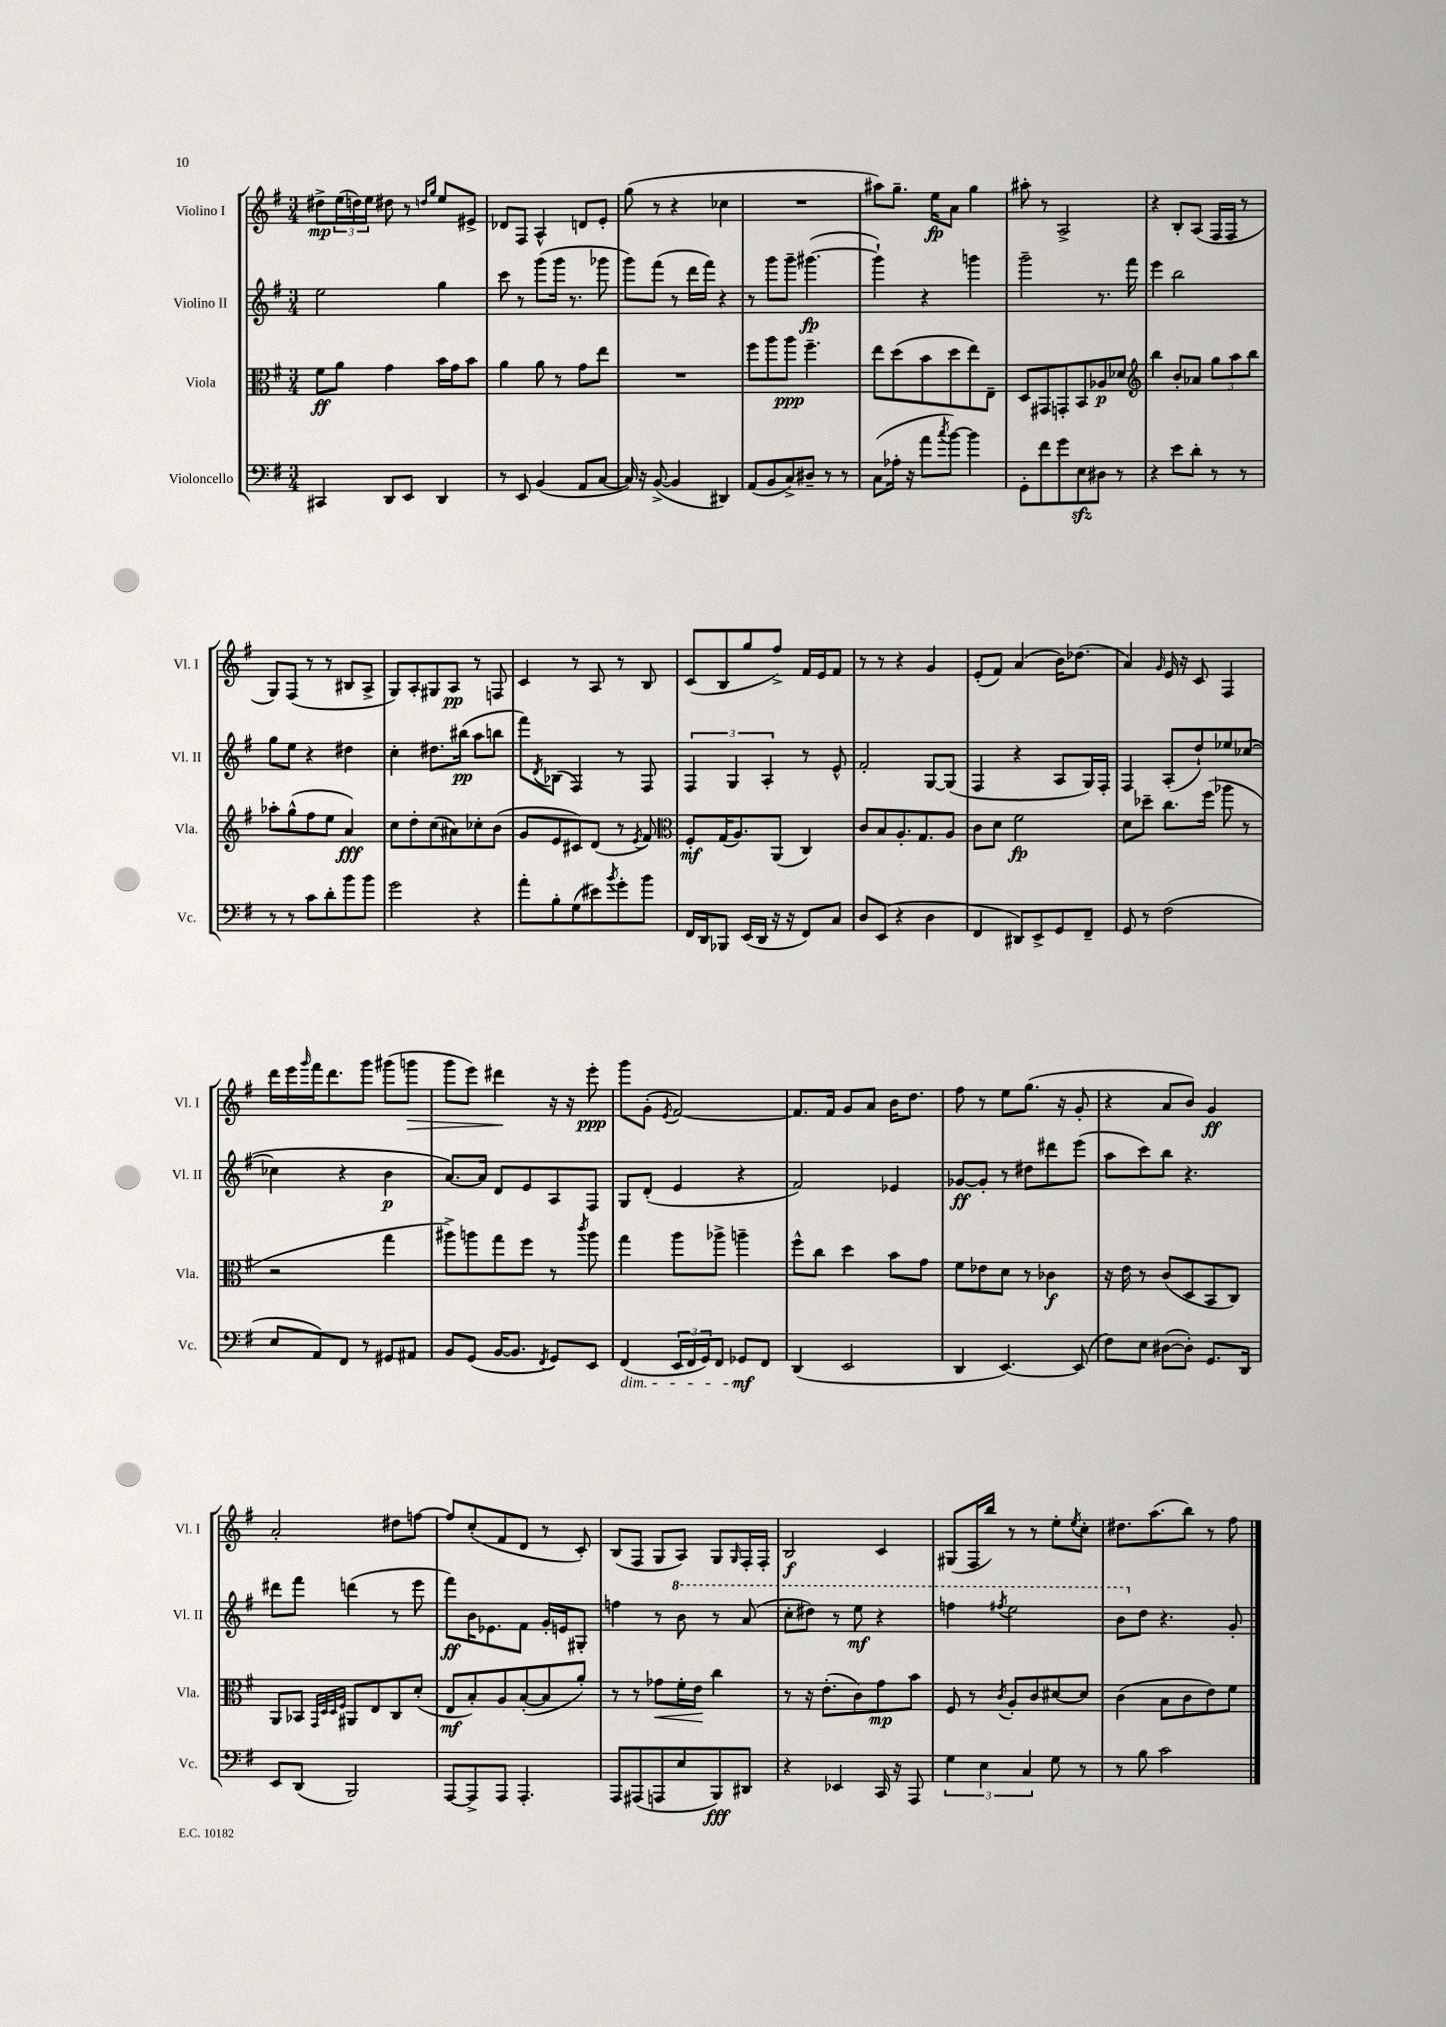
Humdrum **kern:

**kern	**kern	**kern	**kern
*staff4	*staff3	*staff2	*staff1
*clefF4	*clefC3	*clefG2	*clefG2
*k[f#]	*k[f#]	*k[f#]	*k[f#]
*M3/4	*M3/4	*M3/4	*M3/4
4CC#/	8f#\L	2ee\	8dd#^\L
.	8a\J	.	(24ee\L
.	.	.	24dd\)
.	.	.	24ee\JJ
8DD/L	4g\	.	8dd#\
8EE/J	.	.	8r
.	.	.	16qqdd/LL
.	.	.	16qqgg/JJ
4DD/	16b\LL	4gg\	8ee/L
.	16g\J	.	.
.	8b\J	.	8e#^/J
=	=	=	=
8r	4a\	8ccc\	8d-/L
8EE/	.	8r	8F#/J
(4BB/	8a\	(8ggg\L	4A^^/
.	8r	16ggg\Jk	.
.	.	8.r	.
8AA/L	8g\L	.	8d/L
[8C/J	8ee\J	8ggg-\	8e'/J
=	=	=	=
16C/])	2.r	8ggg\L)	(8gg\
16r	.	.	.
([8BB^/	.	(8fff#\J	8r
4BB/]	.	8r	4r
.	.	16ddd\LL	.
.	.	16fff#\JJ)	.
4DD#/)	.	4r	4cc-\
=	=	=	=
(8AA/L	8ff#\L	8r	2.r
8BB/	8aa\	8ggg\L	.
8C^/)	8aa\J	8ggg~\J	.
8D#~/J	4.ff#~\	([4.ggg#\	.
8r	.	.	.
8r	.	.	.
=	=	=	=
(8C\L	8ee\L	4ggg#`\])	8aa#\L)
16A-'\Jk	(8dd\	.	8.gg~\J
16r	.	.	.
8a\L	8b\	4r	.
.	.	.	16ee\LK
8qcc/	.	.	.
[8b\J)	8dd\	.	8a\J
4b\]	8ee\)	4ggg\	4gg\
.	8E~\J	.	.
=	=	=	=
8GG'\L	8D/L	2ggg~\	8aa#'\
8f#\	8GG#/	.	8r
8g\	8GG'/	.	2A^/
8E\	8BB/	.	.
8D#\J	8A-/	8.r	.
8r	8d-/J	.	.
.	.	16fff#\	.
=	=	=	=
*	*clefG2	*	*
4r	4bb\	4eee\	4r
8e\L	8b'/L	2bb\	8B'/L
8d'\J	8a-/J	.	(8A/J
8r	12gg\L	.	16F#/LL
.	.	.	16F#/JJ
.	12aa\	.	.
8r	.	.	8r
.	12bb\J	.	.
=	=	=	=
8r	8aa-'\L	8gg\L	8G/L)
8r	(8gg^^\	8ee\J	(8F#/J
8c\L	8ff#\	4r	8r
8d'\	8ee\J	.	8r
8b\	4a/)	4dd#\	8B#/L
8b\J	.	.	8A^/J
=	=	=	=
2g\	8cc\L	4cc'\	8G/L)
.	8dd'\	.	8A'/
.	(8cc\	8.dd#\L	8G#/
.	8a#\)	.	8A/J
.	.	(16bb#\Jk	.
4r	8cc-'\	8aa\L	8r
.	(8b\J	8bb\J	8F/
=	=	=	=
8a'\L	8g/L	8fff#\L)	4c/
.	.	8qd/	.
8B'\	8e/	(8B-\J	.
(8G\	8c#/)	4F#/)	8r
8e#\)	(8d/J	.	8A/
8qb/	.	.	.
8g'\	8r	8r	8r
.	8qe/	.	.
8b\J	8f#/)	8F#/	8B/
=	=	=	=
*	*clefC3	*	*
16FF#/LL	8F#'/L	6F#/	(8c/L
16DD/J	.	.	.
8BBB-/J	(16G/K	.	8B/
.	.	6G/	.
.	8.A/)	.	.
(16EE/LL	.	.	8gg/
16DD/JJ	.	.	.
.	.	6A'/	.
16r	(8AA/J	.	8ff#^/J)
16r	.	.	.
8FF#/L)	4C/)	8r	16f#/LL
.	.	.	16e/J
8C/J	.	8e^^/	8f#/J
=	=	=	=
8D/L	8c/L	2f#'/	8r
(8EE/J	8B/	.	8r
4r	8.A'/	.	4r
.	8.G/	.	.
4D\	.	[8G/L	4g/
.	8A/J	(8G/]J	.
=	=	=	=
4FF#/	8c\L	4F#/	(8e'/L
.	8d\J	.	8f#/J)
8DD#/L)	2f#\	4r	(4a/
8EE^/	.	.	.
8GG/	.	8A/L	16b\LK)
.	.	.	(8.dd-\J
8FF#~/J	.	16G/L)	.
.	.	16F#'/JJ	.
=	=	=	=
8GG/	8d\L	4F#/	4a/)
8r	8dd-~\J	.	.
.	.	.	16qqg/
(2F#\	8.cc\L	(8A'/L	16e/
.	.	.	16r
.	.	8dd`/)	8c/
.	(16ff#\Jk	.	.
.	8aa-\	8ee-/	4F#/
.	8r	([8cc-/J	.
=	=	=	=
8E/L	2r	4cc-\]	16ddd\LL
.	.	.	16eee\
.	.	.	16qqggg/
8AA/)	.	.	16fff#\J
.	.	.	8.ddd\
8FF#/J	.	4r	.
8r	.	.	8ggg\J
8GG#/L	4gg\	4b\	(8ggg#\L
8AA#/J	.	.	8ggg\J
=	=	=	=
8BB/L	8aa#^\L)	[8.a/L)	8ggg\L
(8GG/J	8aa\	.	8eee\J)
.	.	16a/]Jk	.
[16BB/LK	8gg\	8d/L	4ddd#\
8.BB/]J	.	.	.
.	8ff#\J	8e/	.
8qFF#/	.	.	.
8GG/L)	8r	8A/	16r
.	.	.	16r
.	8qccc/	.	.
8EE/J	8aa\	8F#/J	8eee'\
=	=	=	=
(4FF#/	4gg\	8G/L	8ggg\L
.	.	(8d'/J	(8g'\J
.	.	.	8qe/
24EE/LL	8aa\L	4e/	[2f#/)
24FF#/	.	.	.
24GG/J)	.	.	.
8FF#/J	8aa-^\J	.	.
8GG-/L	4aa~\	4r	.
8FF#/J	.	.	.
=	=	=	=
(4DD/	8ff#^^\L	2f#/)	8.f#/]L
.	8cc\J	.	.
.	.	.	16f#/Jk
2EE/	4dd\	.	8g/L
.	.	.	8a/J
.	8b\L	4e-/	16b\LK
.	.	.	8.dd\J
.	8g\J	.	.
=	=	=	=
4DD/	8f#\L	[8g-/L	8ff#\
.	8e-\	8g-'/]J	8r
[4.EE/)	8d\J	8r	8ee\L
.	8r	8dd#\L	(8.gg\J
.	4c-\	8ddd#\	.
.	.	.	16r
(8EE/]	.	(8eee\J	8g'/
=	=	=	=
8F#\L)	16r	8aa\L	4r
.	16e\	.	.
8E\J	8r	8ccc\)	.
([8D#\L	(8c/L	8bb\J	8a/L
8D#'\]J)	8D/	4.r	8b/J)
8.GG/L	8BB/	.	4g/
.	8C/J)	.	.
16DD/Jk	.	.	.
=	=	=	=
8EE/L	8AA/L	8ddd#\L	2a'/
(8DD/J	8BB-/J	8fff#\J	.
.	32qqGG/LLL	.	.
.	32qqD/	.	.
.	32qqD/	.	.
.	32qqF#/JJJ	.	.
2BBB/)	8AA#/L	(4ddd\	.
.	8E/	.	.
.	8C/	8r	8dd#\L
.	(8d'/J	8eee\	[8ff\J
=	=	=	=
[8AAA/L	8E/L	8fff#\L)	8ff/]L
8AAA^/]	8B'/)	16b\K	(8cc'/
.	.	8.e-\	.
8AAA/J	8A/	.	8f#/
4.AAA'/	([8B'/	8f#\J	8d/J
.	8B/]	16g'/LL	8r
.	.	16e/J	.
.	8a'/J)	8G#'/J	8c'/)
=	=	=	=
8AAA/L	8r	4ff\	(8B/L
(8AAA#/	8r	.	8F#/J
8AAA/	8g-\L	8r	8G/L
8E/	16f#'\L	8bb\	8A/J)
.	16e\JJ	.	.
8BBB/)	4cc\	8r	8G/L
.	.	.	16qqG/
8DD#/J	.	(8aa/	16F#'/L
.	.	.	16F#'/JJ
=	=	=	=
4r	8r	8ccc'\L	2B/
.	16r	8ddd#\J)	.
.	(8.e'\L	.	.
4EE-/	.	8r	.
.	8c\)	8eee\	.
16CC/	8g\	4r	4c/
16r	.	.	.
8AAA/	8b\J	.	.
=	=	=	=
6G\	8F#/	4fff\	(8G#/L
.	8r	.	16F#/L
6E\	.	.	.
.	.	.	16bb/JJ)
.	8qc/	8qfff#/	.
.	8A'/L	2eee\	8r
6C/	.	.	.
.	8c/	.	8r
8G\	[8d#/	.	8ee'\L
.	.	.	8qee/
8r	8d#/]J	.	8cc'\J
=	=	=	=
8r	(4c\	8bb\L	8.dd#\L
8B\	.	8dd\J	.
.	.	.	(8.aa\
2c\	8B\L	4.r	.
.	8c\	.	8bb\J)
.	8e\)	.	8r
.	8f#\J	8g'/	8ff#\
==	==	==	==
*-	*-	*-	*-
